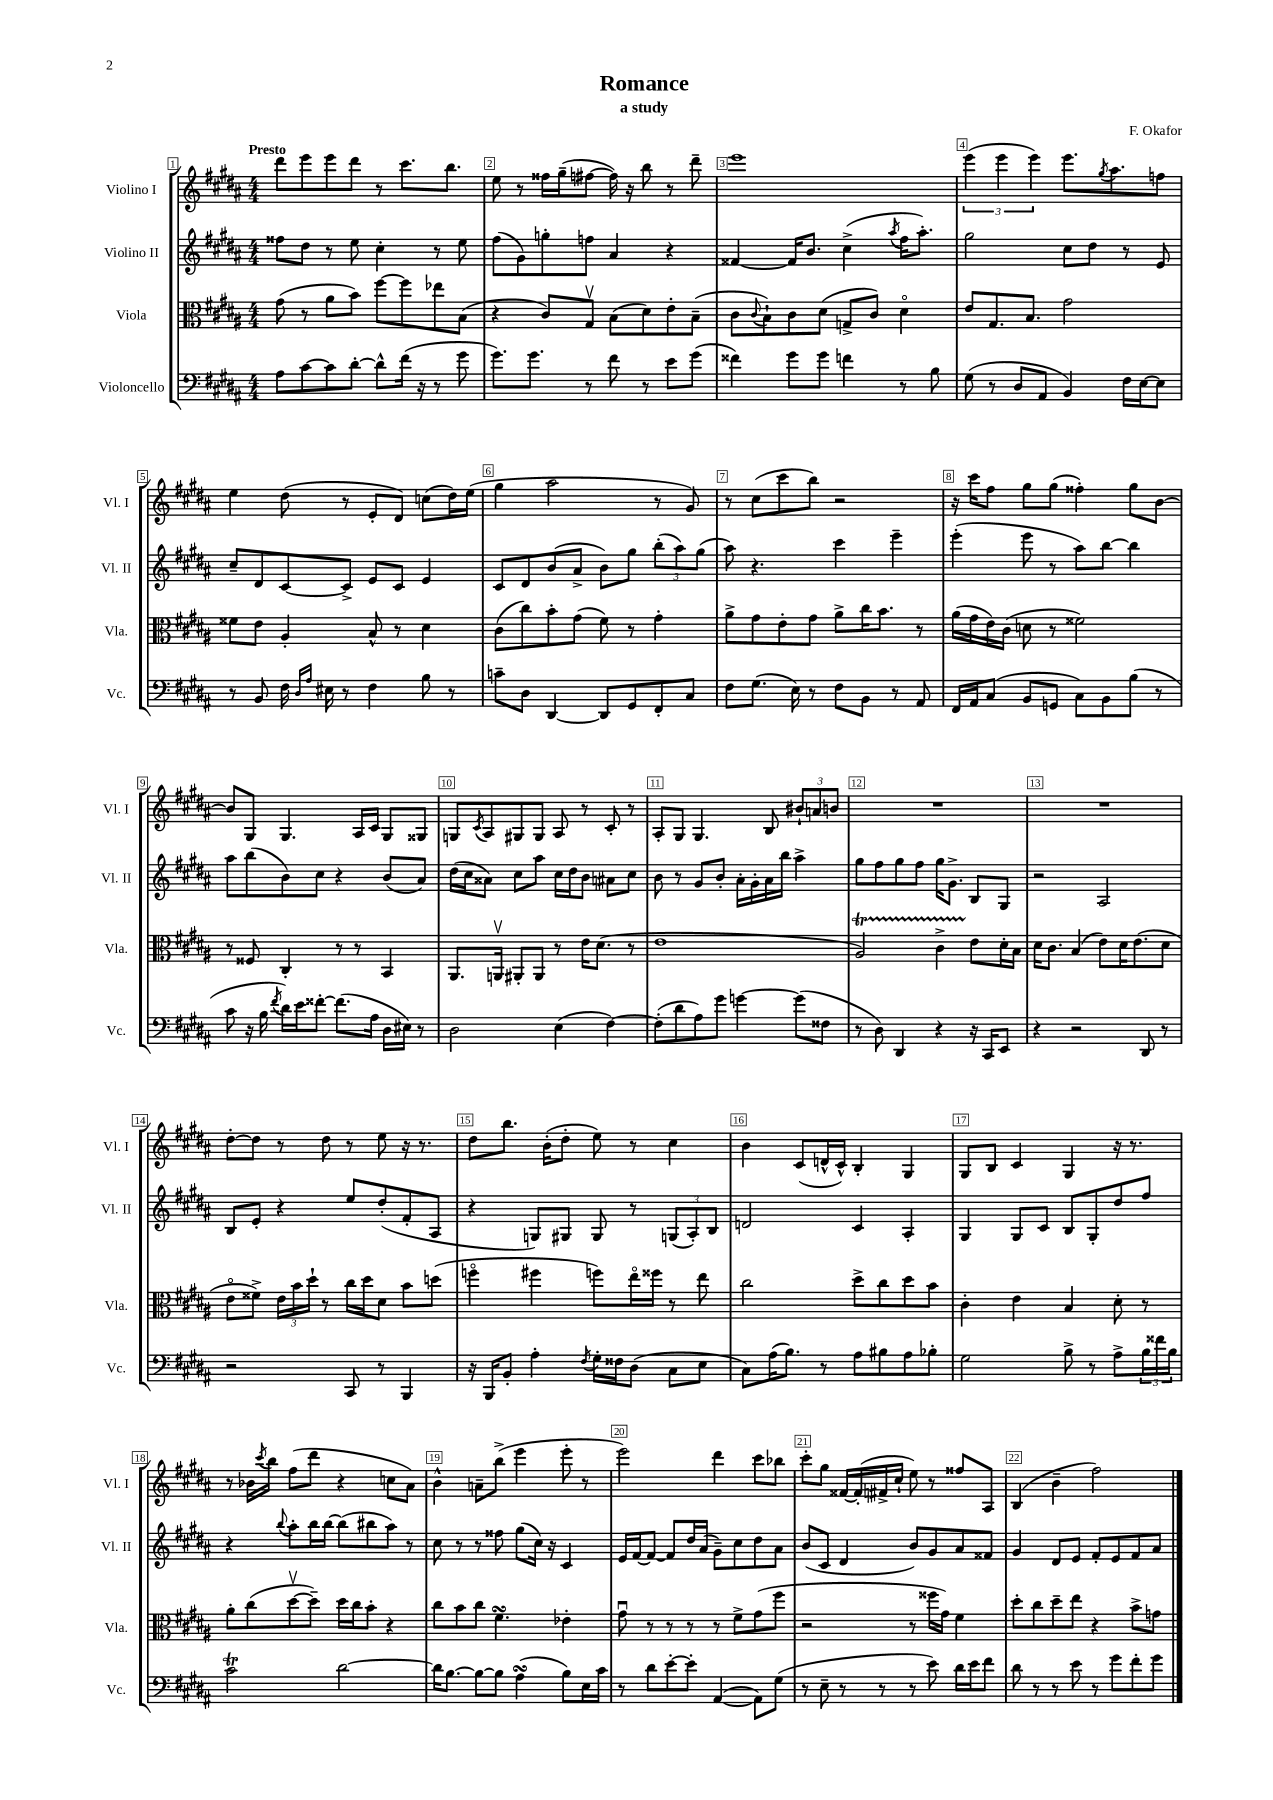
\header { title = "Romance" composer = "F. Okafor" subtitle = "a study" }
<<
\new StaffGroup <<
\new Staff = "s0" \with { instrumentName = "Violino I" shortInstrumentName = "Vl. I" } {
    \clef treble \key b \major \numericTimeSignature \time 4/4 \tempo "Presto"
    dis'''8 e'''8 e'''8 dis'''8 r8 cis'''8. b''8. |
    e''8 r8 fisis''16 gis''16--( fis''8~ fis''16) r16 b''8 r8 dis'''8-- |
    e'''1 |
    \tuplet 3/2 { e'''4( e'''4 e'''4) } e'''8. \acciaccatura { gis''8 } ais''8. f''8 |
    e''4 dis''8( r8 e'8-. dis'8) c''8( dis''16) e''16( |
    gis''4 ais''2 r8 gis'8) |
    r8 cis''8( cis'''8 b''8) r2 |
    r16 cis'''16 fis''8 gis''8 gis''8( fisis''4-.) gis''8 b'8~ |
    b'8 gis8 gis4. ais16 cis'16 gis8 gisis8 |
    g8 \acciaccatura { cis'8 } ais8 gis8 gis8 ais8 r8 cis'8-. r8 |
    ais8-. gis8 gis4. b8 \tuplet 3/2 { bis'8-! a'8 b'8 } |
    R1 |
    R1 |
    dis''8~-. dis''8 r8 dis''8 r8 e''8 r16 r8. |
    dis''8 b''8. b'16-.( dis''8-. e''8) r8 cis''4 |
    b'4 cis'8( d'16-^ cis'16-^) b4-. gis4 |
    gis8 b8 cis'4 gis4 r16 r8. |
    r8 bes'16 \acciaccatura { cis'''8 } b''16 fis''8( dis'''8 r4 c''8 ais'8) |
    b'4-^ a'8-- b''8->( e'''4 e'''8-. r8 |
    e'''2) dis'''4 cis'''8 bes''8 |
    cis'''8-. gis''8 fisis'16~ fisis'16-.( fis'16-> cis''16-! e''8) r8 fisis''8 ais8 |
    b4( b'4-- fis''2) \bar "|." |
}
\new Staff = "s1" \with { instrumentName = "Violino II" shortInstrumentName = "Vl. II" } {
    \clef treble \key b \major \numericTimeSignature \time 4/4
    fisis''8 dis''8 r8 e''8 cis''4-. r8 e''8 |
    fis''8( gis'8) g''8-. f''8 ais'4 r4 |
    fisis'4~ fisis'16 b'8. cis''4->( \acciaccatura { ais''8 } fis''16 ais''8.-.) |
    gis''2 cis''8 dis''8 r8 e'8 |
    cis''8-- dis'8 cis'8~ cis'8-> e'8 cis'8 e'4 |
    cis'8 dis'8 b'8( ais'8-> b'8) gis''8 \tuplet 3/2 { b''8-.( ais''8) gis''8( } |
    ais''8) r4. cis'''4 e'''4-- |
    e'''4-.( e'''8 r8 ais''8) b''8~ b''4 |
    ais''8 b''8( b'8) cis''8 r4 b'8( ais'8) |
    dis''16( cis''16 aisis'8) cis''8 ais''8 cis''16 dis''16 b'8 ais'8 cis''8 |
    b'8 r8 gis'8 b'8-. ais'16-. gis'16-. ais'16 b''16 ais''4-> |
    gis''8 fis''8 gis''8 fis''8 gis''16 gis'8.-> b8 gis8 |
    r2 ais2 |
    b8 e'8-. r4 e''8 dis''8-.( fis'8-. ais8 |
    r4 g8) gis8 gis8 r8 \tuplet 3/2 { g8( ais8-.) b8 } |
    d'2 cis'4 ais4-. |
    gis4 gis8 cis'8 b8 gis8-. dis''8 fis''8 |
    r4 \appoggiatura { b''8 } ais''8-. b''16 b''16~ b''8( bis''8 ais''8) r8 |
    cis''8 r8 r8 fisis''8 gis''8( cis''16) r16 cis'4 |
    e'16 fis'16~ fis'8~ fis'8 dis''16 ais'16( gis'8--) cis''8 dis''8 ais'8 |
    b'8( cis'8 dis'4 b'8) gis'8 ais'8 fisis'8 |
    gis'4 dis'8 e'8 fis'8-. e'8 fis'8 ais'8 \bar "|." |
}
\new Staff = "s2" \with { instrumentName = "Viola" shortInstrumentName = "Vla." } {
    \clef alto \key b \major \numericTimeSignature \time 4/4
    gis'8( r8 ais'8 b'8) fis''8~ fis''8 ees''8 b8( |
    r4 cis'8) gis8\upbow b8( dis'8) e'8-. b8--( |
    cis'8 \appoggiatura { cis'8 } b8-!) cis'8 dis'8( g8-> cis'8) dis'4\flageolet |
    e'8 gis8. b8. gis'2 |
    fisis'8 e'8 ais4-. b8-^ r8 dis'4 |
    cis'8( cis''8) b'8-. gis'8( fis'8) r8 gis'4-. |
    ais'8-> gis'8 e'8-. gis'8 ais'8-> cis''16 b'8. r8 |
    ais'16( gis'16 e'16) cis'16( d'8 r8 fisis'2) |
    r8 fisis8 cis4-. r8 r8 b,4 |
    ais,8. a,16\upbow ais,8-. ais,8 r8 e'16 dis'8.( r8 |
    e'1 |
    ais2\startTrillSpan) cis'4-> e'8\stopTrillSpan dis'16-. b16 |
    dis'16 cis'8. b4( e'8) dis'16 e'8.( dis'8 |
    e'8\flageolet fisis'8->) \tuplet 3/2 { e'16 b'16 dis''16-! } r8 cis''16 dis''16 dis'8 b'8 d''8( |
    f''4\flageolet fis''4 f''8) e''16\flageolet fisis''16 r8 e''8 |
    cis''2 dis''8-> cis''8 dis''8 b'8 |
    cis'4-. e'4 b4 dis'8-. r8 |
    ais'8-. cis''8( dis''8~\upbow dis''8--) dis''16 cis''16 b'8-. r4 |
    cis''8 b'8 cis''8 fis'4.\turn ees'4-. |
    gis'8\downbow r8 r8 r8 r8 fis'8-> gis'8( fis''8 |
    r2 r8 fisis''16 gis'16) fis'4 |
    dis''8-. cis''8 dis''8-- e''8 r4 b'8-> g'8 \bar "|." |
}
\new Staff = "s3" \with { instrumentName = "Violoncello" shortInstrumentName = "Vc." } {
    \clef bass \key b \major \numericTimeSignature \time 4/4
    ais8 cis'8~ cis'8 dis'8~-. dis'8-^ fis'16( r16 r8 gis'8 |
    gis'8.) gis'8. r8 fis'8 r8 e'8 gis'8( |
    fisis'4) gis'8 gis'8 f'4 r8 b8 |
    gis8( r8 dis8 ais,8 b,4) fis16 e16~ e8 |
    r8 b,8 fis16 \grace { dis16 ais16 } eis16 r8 fis4 b8 r8 |
    c'8-- dis8 dis,4~ dis,8 gis,8 fis,8-. cis8 |
    fis8 gis8.( e16) r8 fis8 b,8 r8 ais,8 |
    fis,16 ais,16 cis8( b,8 g,8 cis8) b,8 b8( r8 |
    cis'8 r16 b16 \acciaccatura { fis'8 } dis'16) e'16 fisis'8~-. fisis'8.( ais16 dis16 eis16) r8 |
    dis2 e4( fis4~) |
    fis8-.( dis'8 ais8) gis'8 g'4~ g'8( fisis8 |
    r8 dis8) dis,4 r4 r16 cis,16 e,8 |
    r4 r2 dis,8 r8 |
    r2 cis,8 r8 b,,4 |
    r16 b,,16 b,8-. ais4-. \acciaccatura { fis8 } gis16-. fisis16 dis8( cis8 e8 |
    cis8) ais16( b8.) r8 ais8 bis8 ais8 bes8-. |
    gis2 b8-> r8 ais8-> \tuplet 3/2 { b16 fisis'16 b16 } |
    cis'2\trill dis'2~ |
    dis'16 b8.~ b8~ b8 ais4\turn( b8) e16 cis'16 |
    r8 dis'8 e'8~-. e'8-. ais,4~( ais,8) gis8( |
    r8 e8-- r8 r8 r8 e'8) dis'16 e'16 fis'8 |
    dis'8 r8 r8 e'8 r8 gis'8 fis'8-. gis'8 \bar "|." |
}
>>
>>
\layout { \context { \Score \override BarNumber.break-visibility = ##(#f #t #t) barNumberVisibility = #all-bar-numbers-visible \override BarNumber.stencil = #(make-stencil-boxer 0.1 0.3 ly:text-interface::print) } }
